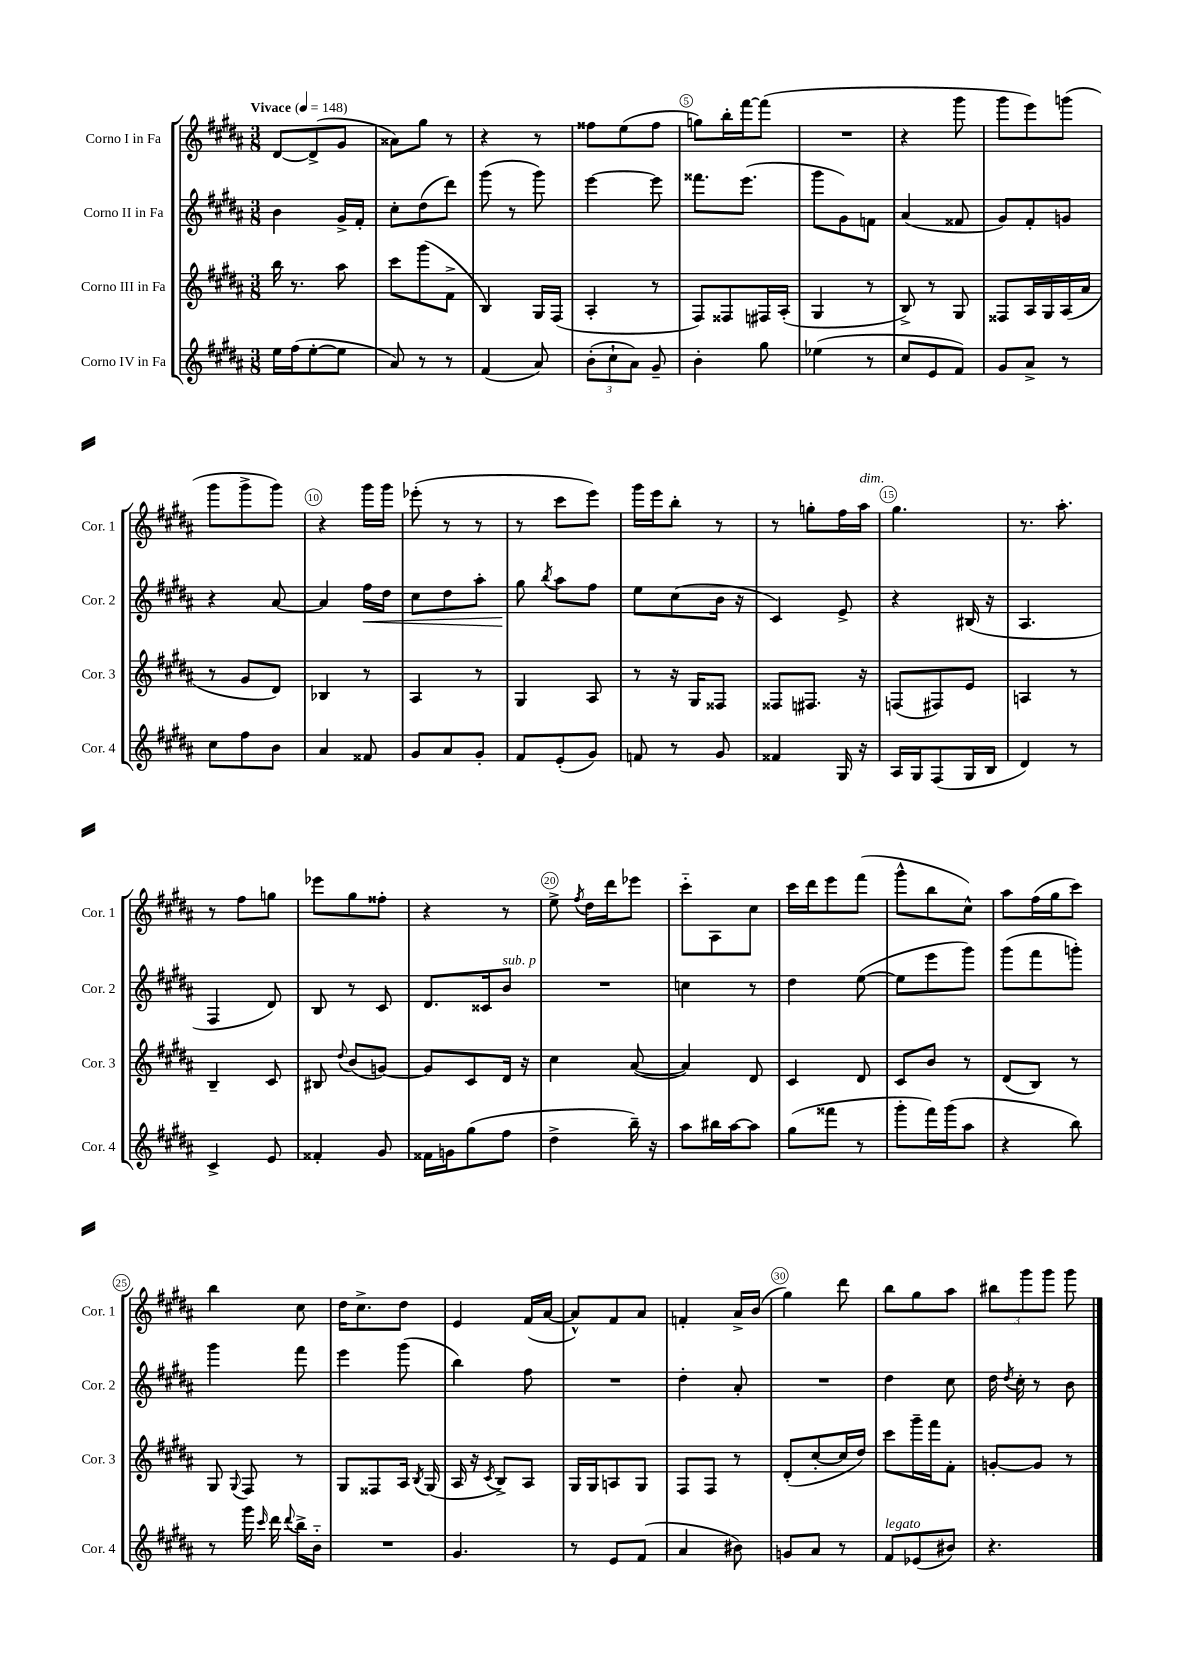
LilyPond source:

<<
\new StaffGroup <<
\new Staff = "s0" \with { instrumentName = "Corno I in Fa" shortInstrumentName = "Cor. 1" } {
    \clef treble \key b \major \numericTimeSignature \time 3/8 \tempo "Vivace" 4 = 148
    \autoBeamOff dis'8[~ dis'8->( gis'8] |
    aisis'8[) gis''8] r8 |
    r4 r8 |
    fisis''8[ e''8( fisis''8] |
    g''8[) b''16-. fis'''16~ fis'''8]( |
    R4. |
    r4 gis'''8 |
    gis'''8[ e'''8) g'''8]( |
    gis'''8[ gis'''8-> gis'''8]) |
    r4 gis'''16[ gis'''16] |
    ees'''8-.( r8 r8 |
    r8 cis'''8[ e'''8]) |
    gis'''16[ e'''16 b''8]-. r8 |
    r8 g''8[-. fis''16 ais''16]^\markup { \italic "dim." } |
    gis''4. |
    r8. ais''8.-. |
    r8 fis''8[ g''8] |
    ees'''8[ gis''8 fisis''8]-. |
    r4 r8 |
    e''8-> \acciaccatura { fis''8 } dis''16[ dis'''16 ees'''8] |
    cis'''8[-_ ais8 cis''8] |
    cis'''16[ dis'''16 e'''8 fis'''8]( |
    gis'''8[-^ b''8 cis''8]-^) |
    ais''8[ fis''16( gis''16 cis'''8]) |
    b''4 cis''8 |
    dis''16[ cis''8.-> dis''8] |
    e'4 fis'16[( ais'16]~ |
    ais'8[-^) fis'8 ais'8] |
    f'4-. ais'16[-> b'16]( |
    gis''4) dis'''8 |
    b''8[ gis''8 ais''8] |
    \tuplet 3/2 { bis''8[ gis'''8 gis'''8] } gis'''8 \bar "|." |
}
\new Staff = "s1" \with { instrumentName = "Corno II in Fa" shortInstrumentName = "Cor. 2" } {
    \clef treble \key b \major \numericTimeSignature \time 3/8
    \autoBeamOff b'4 gis'16[-> fis'16]-. |
    cis''8[-. dis''8( dis'''8]) |
    gis'''8( r8 gis'''8) |
    e'''4~ e'''8 |
    fisis'''8.[ e'''8.]( |
    gis'''8[ gis'8) f'8] |
    ais'4( fisis'8 |
    gis'8[) fis'8-. g'8] |
    r4 ais'8~ |
    ais'4 fis''16[\< dis''16] |
    cis''8[ dis''8 ais''8]-. |
    gis''8\! \acciaccatura { b''8 } ais''8[ fis''8] |
    e''8[ cis''8( b'16] r16 |
    cis'4) e'8-> |
    r4 bis16( r16 |
    ais4. |
    fis4 dis'8) |
    b8 r8 cis'8 |
    dis'8.[ cisis'16 b'8]^\markup { \italic "sub. p" } |
    R4. |
    c''4 r8 |
    dis''4 e''8~( |
    e''8[ e'''8 gis'''8]) |
    gis'''8[( fis'''8 g'''8]-.) |
    gis'''4 fis'''8 |
    e'''4 gis'''8( |
    b''4) fis''8 |
    R4. |
    dis''4-. ais'8-. |
    R4. |
    dis''4 cis''8 |
    dis''16 \acciaccatura { dis''8 } cis''16-. r8 b'8 \bar "|." |
}
\new Staff = "s2" \with { instrumentName = "Corno III in Fa" shortInstrumentName = "Cor. 3" } {
    \clef treble \key b \major \numericTimeSignature \time 3/8
    \autoBeamOff b''16 r8. ais''8 |
    cis'''8[ gis'''8( fis'8]-> |
    b4) gis16[ fis16]( |
    ais4-. r8 |
    fis8[) fisis8 fis16 ais16]-.( |
    gis4 r8 |
    b8->) r8 gis8 |
    fisis8[ ais16 gis16 ais16( ais'16] |
    r8 gis'8[ dis'8]) |
    bes4 r8 |
    ais4 r8 |
    gis4 ais8 |
    r8 r16 gis16[ fisis8] |
    fisis8[ fis8.] r16 |
    f8[( fis8) e'8] |
    a4 r8 |
    b4-- cis'8 |
    bis8 \appoggiatura { dis''8 } b'8[( g'8]~) |
    g'8[ cis'8 dis'16] r16 |
    cis''4 ais'8~( |
    ais'4) dis'8 |
    cis'4 dis'8 |
    cis'8[ b'8] r8 |
    dis'8[( b8]) r8 |
    gis8 \appoggiatura { gis8 } fis8 r8 |
    gis8[ fisis8 ais16] \acciaccatura { b8 } gis16( |
    ais16 r16 \acciaccatura { cis'8 } b8[->) ais8] |
    gis16[ gis16 a8 gis8] |
    fis8[ fis8] r8 |
    dis'8[-.( cis''8~-. cis''16 dis''16]) |
    cis'''8[ gis'''16-- fis'''16 fis'8]-. |
    g'8[~-. g'8] r8 \bar "|." |
}
\new Staff = "s3" \with { instrumentName = "Corno IV in Fa" shortInstrumentName = "Cor. 4" } {
    \clef treble \key b \major \numericTimeSignature \time 3/8
    \autoBeamOff e''16[ fis''16( e''8~-. e''8] |
    ais'8) r8 r8 |
    fis'4( ais'8) |
    \tuplet 3/2 { b'8[-.( cis''8-! ais'8]) } gis'8-- |
    b'4-. gis''8 |
    ees''4( r8 |
    cis''8[ e'8 fis'8]) |
    gis'8[ ais'8]-> r8 |
    cis''8[ fis''8 b'8] |
    ais'4 fisis'8 |
    gis'8[ ais'8 gis'8]-. |
    fis'8[ e'8-.( gis'8]) |
    f'8 r8 gis'8 |
    fisis'4 gis16 r16 |
    ais16[ gis16 fis8( gis16 b16] |
    dis'4) r8 |
    cis'4-> e'8 |
    fisis'4-. gis'8 |
    fisis'16[ g'16 gis''8( fis''8] |
    dis''4-> b''16--) r16 |
    ais''8[ bis''16 ais''16~ ais''8] |
    gis''8[( fisis'''8] r8 |
    gis'''8[-. fis'''16) gis'''16( ais''8] |
    r4 b''8) |
    r8 gis'''16 \grace { cis'''16 } dis'''16 \appoggiatura { dis'''8 } b''16[-> b'16]-_ |
    R4. |
    gis'4. |
    r8 e'8[ fis'8]( |
    ais'4 bis'8) |
    g'8[ ais'8] r8 |
    fis'8[^\markup { \italic "legato" } ees'8( bis'8]) |
    r4. \bar "|." |
}
>>
>>
\layout { \context { \Score \override BarNumber.break-visibility = ##(#f #t #t) barNumberVisibility = #(every-nth-bar-number-visible 5) \override BarNumber.stencil = #(make-stencil-circler 0.1 0.3 ly:text-interface::print) } }
